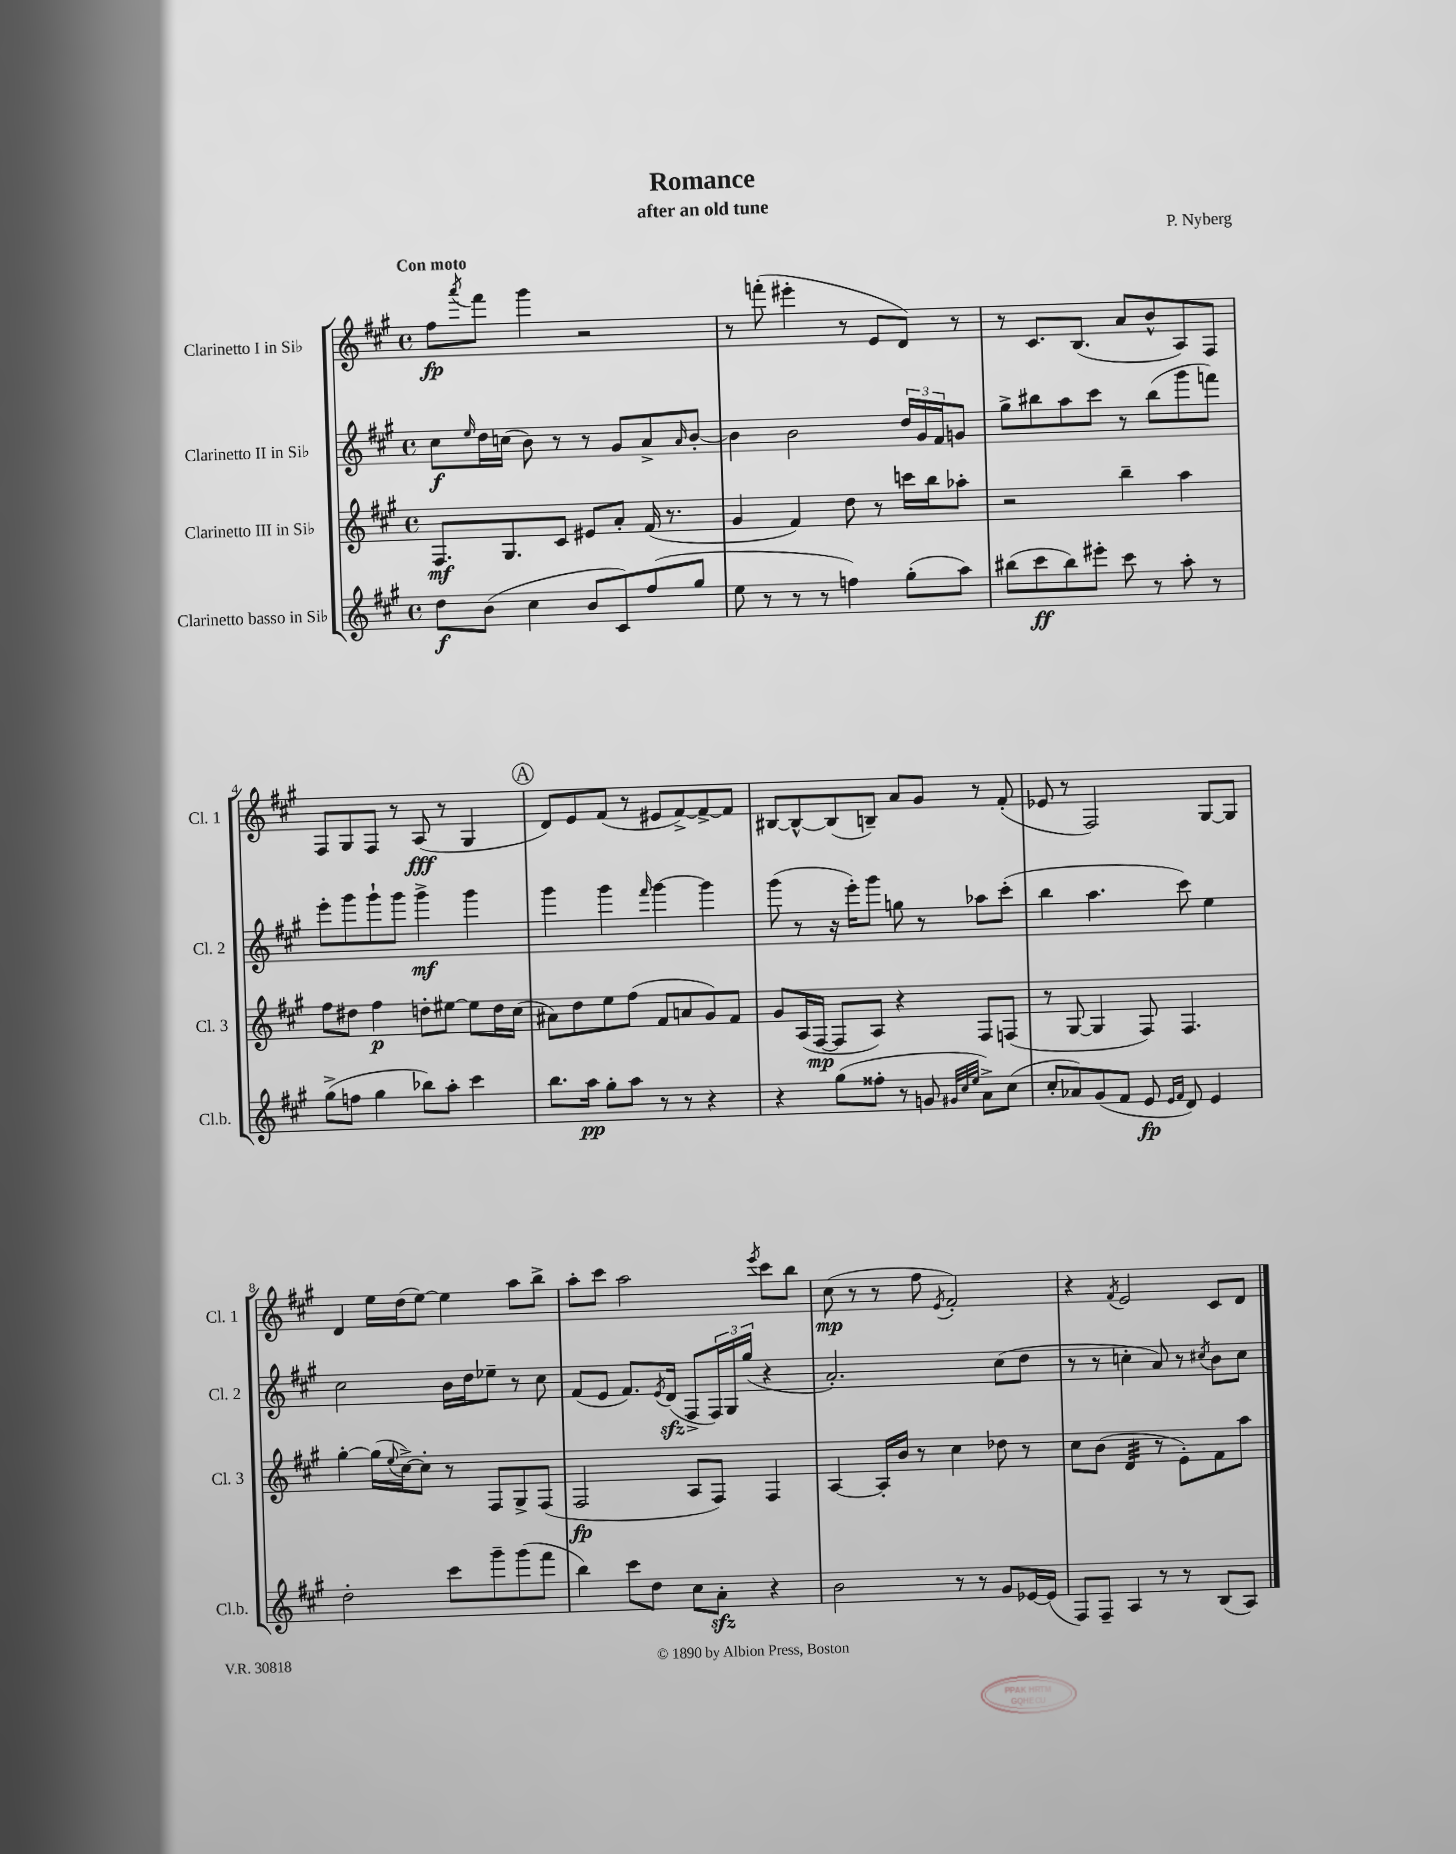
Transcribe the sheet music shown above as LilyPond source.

\header { title = "Romance" composer = "P. Nyberg" subtitle = "after an old tune" }
<<
\new StaffGroup <<
\new Staff = "s0" \with { instrumentName = "Clarinetto I in Sib" shortInstrumentName = "Cl. 1" } {
    \clef treble \key a \major \defaultTimeSignature \time 4/4 \tempo "Con moto"
    fis''8\fp \acciaccatura { a'''8 } fis'''8 gis'''4 r2 |
    r8 f'''8-.( eis'''4-. r8 e'8 d'8) r8 |
    r8 cis'8. b8.( a'8 b'8-^ a8) fis8 |
    fis8 gis8 fis8 r8 a8\fff( r8 gis4 |
    \mark \markup { \circle "A" } d'8) e'8 fis'8( r8 eis'8 fis'8~->) fis'8~-> fis'8 |
    bis8~ bis8~-^ bis8( b8--) a'8 gis'8 r8 fis'8-.( |
    ees'8 r8 fis2) gis8~ gis8 |
    d'4 e''16 d''16( e''8~) e''4 a''8 b''8-> |
    a''8-. cis'''8 a''2 \acciaccatura { e'''8 } cis'''8 b''8 |
    cis''8\mp( r8 r8 fis''8 \acciaccatura { e'8 } fis'2-.) |
    r4 \acciaccatura { fis'8 } e'2 cis'8 d'8 \bar "|." |
}
\new Staff = "s1" \with { instrumentName = "Clarinetto II in Sib" shortInstrumentName = "Cl. 2" } {
    \clef treble \key a \major \defaultTimeSignature \time 4/4
    cis''8\f \grace { e''16 } d''16 c''16( b'8) r8 r8 gis'8 a'8-> \grace { a'16 } b'8~-. |
    b'4 b'2 \tuplet 3/2 { d''16 gis'16 fis'16 } g'8 |
    gis''8-> bis''8 a''8 cis'''8 r8 bis''8( gis'''8 f'''8) |
    e'''8-. gis'''8 gis'''8-! gis'''8 gis'''4->\mf gis'''4 |
    \mark \markup { \circle "A" } gis'''4 gis'''4 \grace { fis'''16 } gis'''4~ gis'''4 |
    gis'''8( r8 r16 e'''16-.) gis'''8 g''8 r8 aes''8 cis'''8-.( |
    b''4 a''4. cis'''8) e''4 |
    cis''2 b'16 d''16 ees''8-- r8 cis''8 |
    fis'8( e'8 fis'8.) \acciaccatura { e'8 } d'16\sfz( fis8-> \tuplet 3/2 { fis16) gis16 gis''16( } r4 |
    a'2.-.) cis''8( d''8 |
    r8 r8 c''4-. a'8) r8 \acciaccatura { cis''8 } b'8 cis''8 \bar "|." |
}
\new Staff = "s2" \with { instrumentName = "Clarinetto III in Sib" shortInstrumentName = "Cl. 3" } {
    \clef treble \key a \major \defaultTimeSignature \time 4/4
    fis8.\mf gis8. cis'8 eis'8 a'8-. fis'16( r8. |
    gis'4 fis'4) d''8 r8 c'''16 b''16 aes''8-. |
    r2 b''4-- a''4 |
    fis''8 dis''8 fis''4\p d''8-. eis''8~ eis''8 d''16 cis''16( |
    \mark \markup { \circle "A" } ais'8) d''8 e''8 fis''8( fis'8 a'8 gis'8) fis'8 |
    gis'8 a16( fis16~\mp fis8 a8) r4 fis8 f8( |
    r8 gis8~ gis4 fis8) fis4. |
    gis''4~-. gis''16( \appoggiatura { e''8 } cis''16~->) cis''8-. r8 fis8 gis8-> fis8( |
    fis2\fp a8 fis8) fis4 |
    a4~ a16-. b'16 r8 cis''4 des''8 r8 |
    cis''8 b'8( d'4:32 r8 e'8-.) fis'8 a''8 \bar "|." |
}
\new Staff = "s3" \with { instrumentName = "Clarinetto basso in Sib" shortInstrumentName = "Cl.b." } {
    \clef treble \key a \major \defaultTimeSignature \time 4/4
    d''8\f b'8( cis''4 b'8 cis'8) fis''8( gis''8 |
    e''8 r8 r8 r8 f''4) gis''8-.( a''8) |
    bis''8( cis'''8\ff bis''8) eis'''8-. cis'''8 r8 a''8-. r8 |
    gis''8->( f''8 gis''4 bes''8) a''8-. cis'''4 |
    \mark \markup { \circle "A" } b''8. a''16\pp gis''8-. a''8 r8 r8 r4 |
    r4 gis''8( fisis''8-. r8 g'8 \grace { gis'32 cis''32 e''32 } a'8->) cis''8( |
    cis''8-. aes'8) gis'8( fis'8 e'8\fp \grace { e'16 fis'16 } d'8) e'4 |
    d''2-. cis'''8 gis'''8-- gis'''8( fis'''8 |
    b''4) cis'''8 d''8 cis''8 a'8-.\sfz r4 |
    b'2 r8 r8 gis'8 ees'16~ ees'16( |
    fis8) fis8-- a4 r8 r8 b8( a8) \bar "|." |
}
>>
>>
